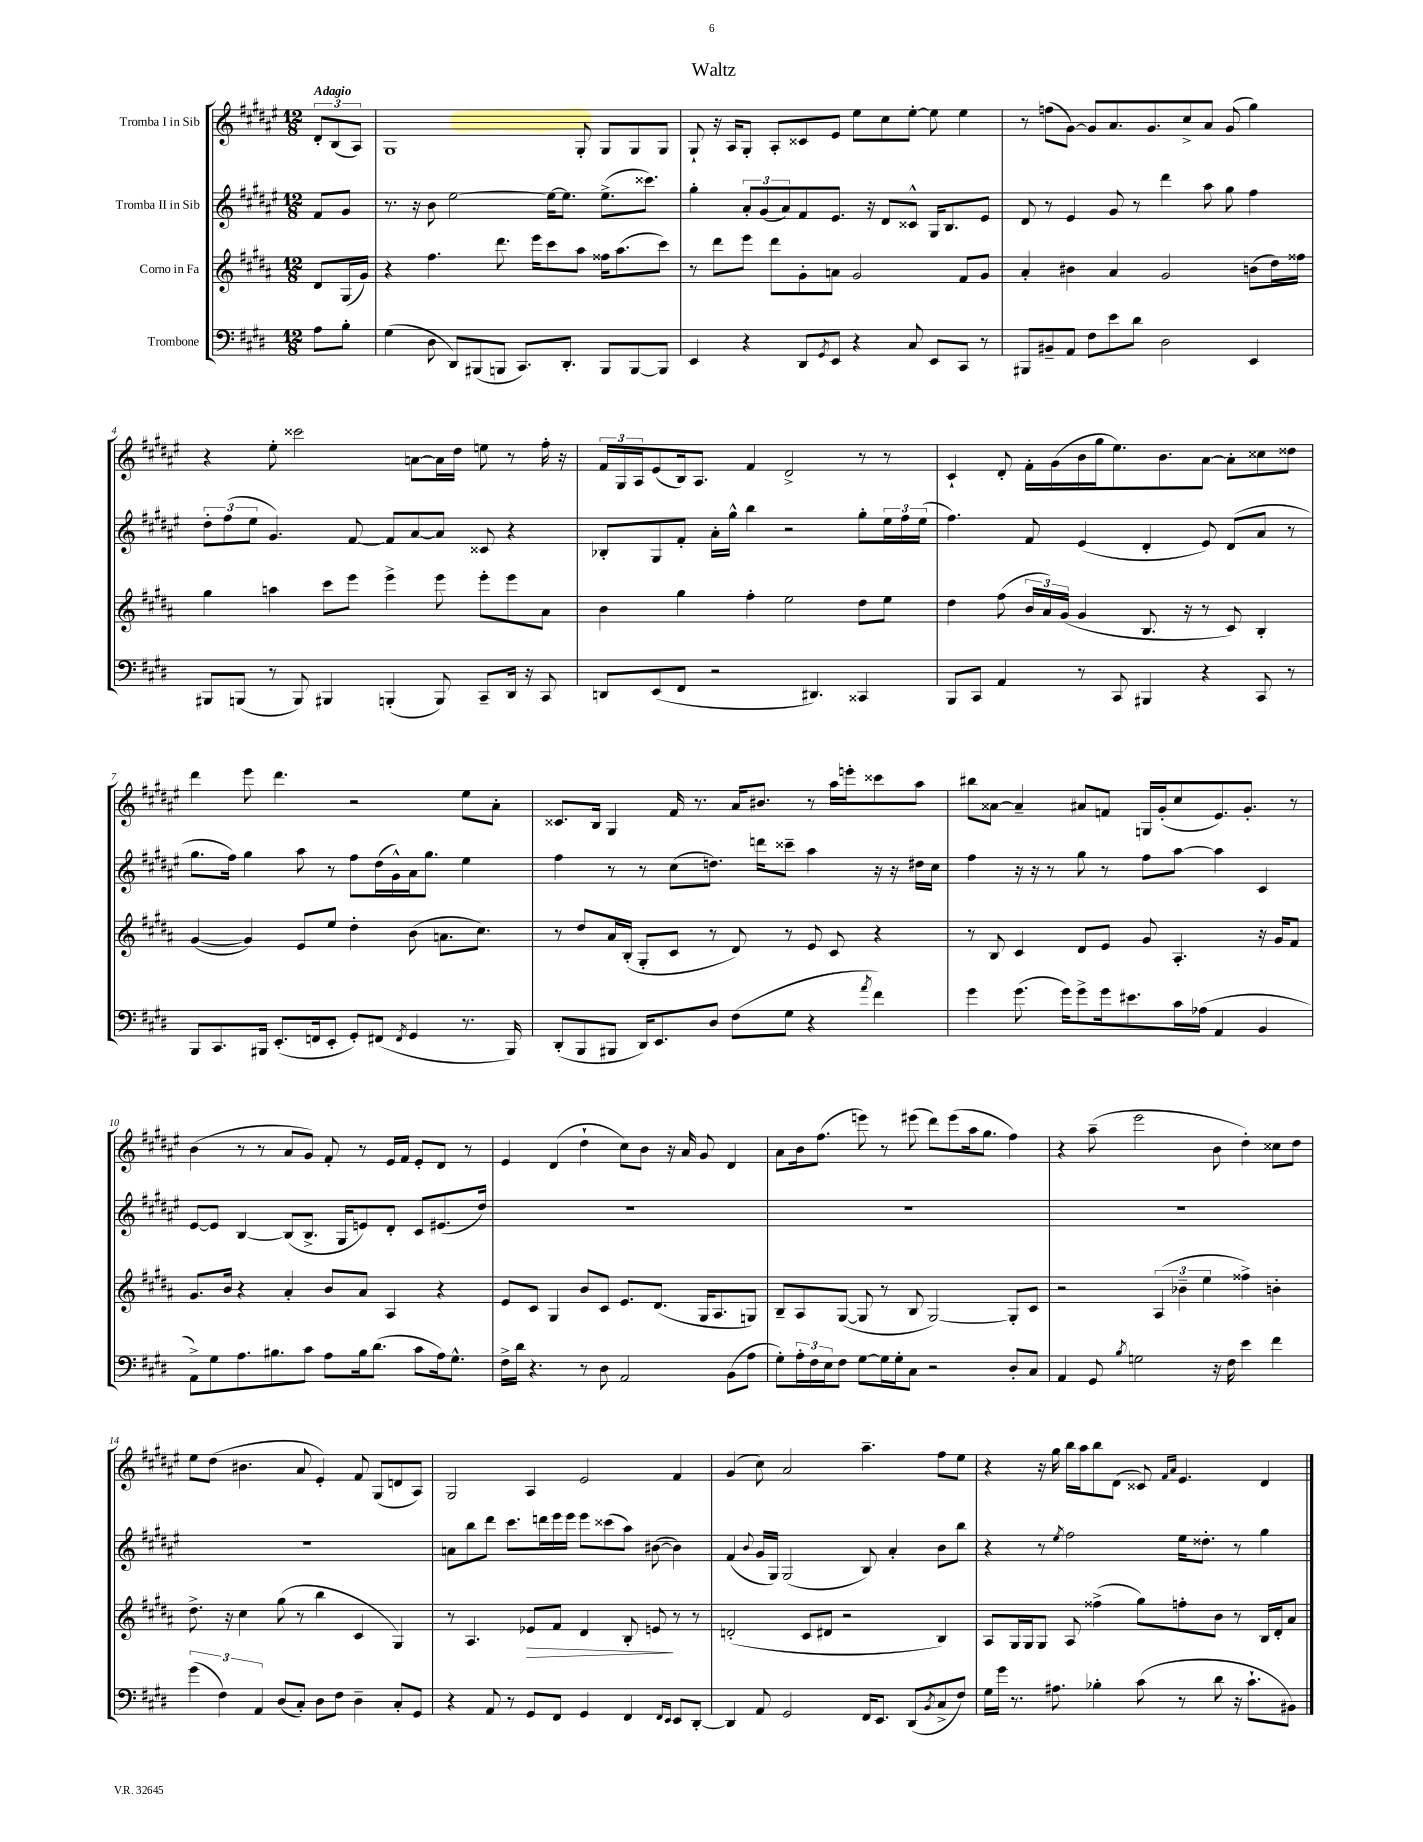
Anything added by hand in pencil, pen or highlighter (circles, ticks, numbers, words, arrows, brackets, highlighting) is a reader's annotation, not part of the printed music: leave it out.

**kern	**kern	**dynam	**kern	**kern
*part4	*part3	*part3	*part2	*part1
*staff4	*staff3	*staff3	*staff2	*staff1
*I"Trombone	*I"Corno in Fa	*	*I"Tromba II in Sib	*I"Tromba I in Sib
*clefF4	*clefG2	*	*clefG2	*clefG2
*k[f#c#g#d#]	*k[f#c#g#d#a#]	*	*k[f#c#g#d#a#e#]	*k[f#c#g#d#a#e#]
*M12/8	*M12/8	*	*M12/8	*M12/8
=	=	=	=	=
!	!	!	!	!LO:TX:a:B:t=Adagio
8A\L	8d#/L	.	8f#/L	12d#'/L
.	.	.	.	(12B/
8B'\J	(16G#/L	.	8g#/J	.
.	.	.	.	12A#/J)
.	16g#/JJ)	.	.	.
=1	=1	=1	=1	=1
(4G#\	4r	.	8.r	1G#
.	.	.	16r	.
8D#\	4.ff#\	.	8b\	.
8DD#/L)	.	.	[2ee#\	.
(8BBB#X/	.	.	.	.
8BBBn/J	8.ddd#\	.	.	.
8.CC#/L)	.	.	.	.
.	16eee\KL	.	.	.
.	8ccc#\	.	16ee#\KL_	.
8.DD#'/J	.	.	8.ee#\J]	.
.	8aa#\J	.	.	8G#'/
8BBB/L	16ff##X\KL	.	(8.ee#^\L	8G#/L
.	(8.aa#\	.	.	.
[8BBB/	.	.	.	8G#/
.	.	.	8.ccc##X\J)	.
8BBB/J]	8ccc#\J)	.	.	8G#/J
=2	=2	=2	=2	=2
4EE/	8r	.	4gg#'\	8G#`/
.	8ddd#\L	.	.	16r
.	.	.	.	16A#/KL
4r	8eee\J	.	12a#'/L	8G#'/J
.	.	.	(12g#/	.
.	8ddd#\L	.	.	8A#'/L
.	.	.	12a#/)	.
8DD#/L	8g#'\	.	8f#/	8c##X/
8qGG#/	.	.	.	.
8EE/J	8an\J	.	8.e#/J	8e#/J
4r	2g#/	.	.	8ee#\L
.	.	.	16r	.
.	.	.	8d#/L	8cc#\
8C#/	.	.	8c##X^^/J	[8ee#'\J
8EE/L	.	.	16G#/KL	8ee#\]
.	.	.	8.B/	.
8CC#/J	8f#/L	.	.	4ee#\
8r	8g#/J	.	8e#/J	.
=3	=3	=3	=3	=3
8BBB#X/L	4a#'/	.	8d#/	8r
8BB#X~/	.	.	8r	(8ffn\L
8AA/J	4b#X\	.	4e#/	[8g#\J)
8F#\L	.	.	.	8g#/L]
8e\	4a#/	.	8g#/	8.a#/
8d#\J	.	.	8r	.
.	.	.	.	8.g#/
2D#\	2g#/	.	4ddd#\	.
.	.	.	.	8cc#^/
.	.	.	8aa#\	8a#/J
.	.	.	8gg#\	(8g#/
4EE/	(8bn\L	.	4ff#\	4gg#\)
.	16dd#\L)	.	.	.
.	16ff##X\JJ	.	.	.
!!LO:LB:g=z
=4	=4	=4	=4	=4
8BBB#X/L	4gg#\	.	12dd#'\L	4r
.	.	.	(12ff#\	.
(8BBBn/J	.	.	.	.
.	.	.	12ee#\J	.
8r	4aan\	.	4.g#/)	8ee#'\
8BBB/)	.	.	.	2ccc##X\
4BBB#X/	8ccc#\L	.	.	.
.	8eee\J	.	[8f#/	.
(4BBBn'/	4eee^\	.	8f#/L]	.
.	.	.	[8a#/	[8an\L
8BBB/)	8eee\	.	8a#/J]	16a\L]
.	.	.	.	16dd#\JJ
8CC#~/L	8eee'\L	.	8c##X/	8een\
16DD#/Jk	8eee\	.	4r	8r
16r	.	.	.	.
8CC#/	8a#\J	.	.	16ff#'\
.	.	.	.	16r
=5	=5	=5	=5	=5
8DDn/L	4b\	.	8B-X'/L	24f#/LL
.	.	.	.	24G#/
.	.	.	.	24A#/J
(8EE/	.	.	8G#/	(8e#/
8FF#/J	4gg#\	.	8f#'/J	16B/k)
.	.	.	.	8.A#/J
2r	.	.	16a#'\LL	.
.	.	.	16gg#^^\JJ	.
.	4ff#'\	.	4bb\	4f#/
.	2ee\	.	2r	2d#^/
4.DD#X/)	.	.	.	.
4CC##X/	8dd#\L	.	8gg#'\L	8r
.	8ee\J	.	24ee#\L	8r
.	.	.	24ff#\	.
.	.	.	(24ee#\JJ	.
=6	=6	=6	=6	=6
8BBB/L	4dd#\	.	4.ff#\)	4c#`/
8CC#/J	.	.	.	.
4AA/	(8ff#\	.	.	8d#'/
.	24b/LL	.	8f#/	16f#'\LL
.	24a#/)	.	.	.
.	.	.	.	(16g#\
.	(24g#/JJ	.	.	.
8r	4g#/	.	(4e#/	16b\
.	.	.	.	16gg#\J
8CC#/	.	.	.	8.ee#\)
4BBB#X/	8.B/	.	4d#'/	.
.	.	.	.	8.b\
.	16r	.	.	.
4r	8r	.	8e#/)	[8a#\J
.	8c#/)	.	(8d#/L	8a#'\L]
8CC#/	4B'/	.	8a#/J	8cc##X\
8r	.	.	8r	8dd##X\J
!!LO:LB:g=z
=7	=7	=7	=7	=7
8BBB/L	([4g#/	.	8.gg#\L	4ddd#\
8.CC#/	.	.	.	.
.	.	.	16ff#\Jk)	.
.	4g#/])	.	4gg#\	8eee#\
16BBB#X/Jk	.	.	.	.
(8.EE'/L	.	.	.	4.ddd#\
.	8e/L	.	8aa#\	.
16FFn/k	.	.	.	.
8EE'/J	8ee/J	.	8r	.
8GG#'/L)	4dd#'\	.	8ff#\L	2r
(8FF#X/J	.	.	(16dd#\L	.
.	.	.	16g#^^\)	.
8qFF#/	.	.	.	.
4GG#/	(8b\	.	16a#\J	.
.	.	.	8.gg#\J	.
.	8.an\L	.	.	.
8.r	.	.	4ee#\	8ee#\L
.	8.cc#\J)	.	.	.
.	.	.	.	8a#'\J
16BBB#/)	.	.	.	.
=8	=8	=8	=8	=8
(8DD#'/L	8r	.	4ff#\	8.c##X/L
8BBB/	8dd#/L	.	.	.
.	.	.	.	16B/Jk
8BBB#X/J	16a#/L	.	8r	4G#/
.	(16B'/JJ	.	.	.
16DD#/KL)	8G#'/L	.	8r	.
8.EE/	.	.	.	.
.	8c#/J	.	(8cc#\L	16f#/
.	.	.	.	8.r
8D#/J	8r	.	8.ddn\J)	.
(8F#\L	8d#/)	.	.	16a#/KL
.	.	.	16dddn\KL	8.b#X/J
8G#\J	8r	.	8ccc##X~\J	.
4r	8e/	.	4aa#\	8r
.	8c#/	.	.	16aa#\LL
.	.	.	.	16eeen'\J
8qa/	.	.	.	.
4f#\)	4r	.	16r	8ccc##X\
.	.	.	16r	.
.	.	.	16dd#X\LL	8aa#\J
.	.	.	16cc#\JJ	.
=9	=9	=9	=9	=9
4g#\	8r	.	4ff#\	8bb#X\L
.	8B/	.	.	[8a##X\J
(8.g#\	4c#/	.	16r	4a##~/]
.	.	.	16r	.
.	.	.	8r	.
16g#\KL)	.	.	.	.
8g#^\	8d#/L	.	8gg#\	8a#X/L
16g#\k	8e/J	.	8r	8fn/J
8.e#X\	.	.	.	.
.	8g#/	.	8ff#\L	16Gn/LL
.	.	.	.	(16g#'/J
16c#\L	4.A#'/	.	[8aa#\J	8cc#/
(16A-X\JJ	.	.	.	.
4AA/	.	.	4aa#\]	8.e#/)
.	.	.	.	8.g#'/J
4BB/	16r	.	4c#/	.
.	16g#/KL	.	.	.
.	8f#/J	.	.	8r
!!LO:LB:g=z
=10	=10	=10	=10	=10
8AA^\L)	8.g#/L	.	[8e#/L	(4b\
8G#\	.	.	8e#/J]	.
.	16b/Jk	.	.	.
8.A\	4r	.	[4B/	8r
.	.	.	.	8r
8.B#X\	.	.	.	.
.	4a#'/	.	(8B/L]	8a#/L
8c#\J	.	.	8.B^/J	8g#/J)
8A\L	8b/L	.	.	8f#'/
.	.	.	16G#/KL	.
16B#\k	8a#/J	.	8en/)	8r
(8.d#\J	.	.	.	.
.	4A#/	.	8d#'/J	16e#/LL
.	.	.	.	16f#/JJ
8c#\L	.	.	8c#/L	8e#'/L
16A\k)	4r	.	(8.e#X/	8d#/J
8.G#^^\J	.	.	.	.
.	.	.	.	8r
.	.	.	16dd#/Jk)	.
=11	=11	=11	=11	=11
16F#^\LL	8e/L	.	1.r	4e#/
16d#\JJ	.	.	.	.
4.r	8c#/J	.	.	.
.	4G#/	.	.	(4d#/
8r	8b/L	.	.	4dd#`\
8D#\	8c#/J	.	.	.
2AA/	8.e/L	.	.	8cc#\L)
.	.	.	.	8b\J
.	(8.d#/J	.	.	.
.	.	.	.	16r
.	.	.	.	16a#/
.	16G#/KL	.	.	8g#/
.	8.A#/	.	.	.
(8BB\L	.	.	.	4d#/
8A\J	8Gn/J)	.	.	.
=12	=12	=12	=12	=12
8G#'\L)	8B~/L	.	1.r	8a#\L
24A'\L	8A#/	.	.	16b\k
24F#\	.	.	.	.
.	.	.	.	(8.ff#\J
24E\J	.	.	.	.
8F#\J	([8G#/J	.	.	.
[8G#\L	8G#/]	.	.	8eeen\)
16G#\L]	8r	.	.	8r
16G#'\J	.	.	.	.
8C#\J	8B/	.	.	(8eee#X\
2r	[2G#/)	.	.	8ddd#\L)
.	.	.	.	(8eee#\
.	.	.	.	16aa#\k
.	.	.	.	8.gg#\J
8D#'/L	8G#'/L]	.	.	4ff#\)
8C#/J	8c#/J	.	.	.
=13	=13	=13	=13	=13
4AA/	2r	.	1.r	4r
8GG#/	.	.	.	(8aa#~\
8qB/	.	.	.	.
2Gn\	.	.	.	2eee#\
.	(6A#/	.	.	.
.	6b-X~\	.	.	.
.	6ee\	.	.	.
16r	.	.	.	8b\
16F#\	.	.	.	.
4e\	4ff##X^\)	.	.	4dd#'\)
4f#\	4bn'\	.	.	8cc##X\L
.	.	.	.	8dd#\J
!!LO:LB:g=z
=14	=14	=14	=14	=14
(6g#\	8.dd#^\	.	1.r	8ee#\L
.	.	.	.	(8dd#\J
6F#\)	.	.	.	.
.	16r	.	.	.
.	4cc#\	.	.	4.b#X\
6AA/	.	.	.	.
(8D#/L	(8gg#\	.	.	.
8C#'/J)	8r	.	.	8a#/
8D#\L	4bb\	.	.	4e#'/)
8F#\J	.	.	.	.
4D#~\	4c#/	.	.	8f#/
.	.	.	.	(8G#/L
8C#'/L	4G#/)	.	.	8dn/
8GG#/J	.	.	.	8A#/J)
=15	=15	=15	=15	=15
4r	8r	.	8an\L	2G#/
.	4.A#/	.	8bb\	.
8AA/	.	.	8ddd#\J	.
8r	.	.	8.ccc#\L	.
!	!	!LO:HP:b	!	!
8GG#/L	8e-X/L	>	.	4A#/
.	.	.	16dddn\L	.
8FF#/J	8f#/J	.	16eee#\	.
.	.	.	16eee#\JJ	.
4GG#/	4d#/	.	8eee#\L	2e#/
.	.	.	(8ccc##X\	.
4FF#/	8B'/	.	8aa#\J)	.
.	8en/	.	([8b#X\	.
16qqFF#/LL	.	.	.	.
16qqEE/JJ	.	.	.	.
8EE/L	8r	]	4b#\])	4f#/
[8DD#'/J	8r	.	.	.
=16	=16	=16	=16	=16
4DD#/]	(2dn'/	.	(4f#/	(4g#/
.	.	.	8qqb/	.
8AA/	.	.	16g#/LL	8cc#\)
.	.	.	16G#/JJ)	.
2GG#/	.	.	(2G#/	2a#/
.	8c#/L	.	.	.
.	8d#X/J	.	.	.
.	2r	.	.	.
16FF#/KL	.	.	8B/)	4.aa#~\
8.EE/J	.	.	.	.
.	.	.	4a#'/	.
(8DD#/L	.	.	.	.
8qBB/	.	.	.	.
8C#^/	4B/)	.	8b\L	8ff#\L
8F#/J)	.	.	8bb\J	8ee#\J
=17	=17	=17	=17	=17
16G#\LL	8A#/L	.	4r	4r
16g#\JJ	.	.	.	.
8.r	16G#/L	.	.	.
.	16G#/J	.	.	.
.	8G#/J	.	8r	16r
8.A#X\	.	.	.	16gg#\
.	.	.	8qee#/	.
.	8A#/	.	2ff#\	16bb\LL
.	.	.	.	16aa#\J
4B-X'\	(4ff##X^\	.	.	8bb\
.	.	.	.	(8d#\J
(8c#\	8gg#\L)	.	.	8c##X/)
.	.	.	.	16qqf#/LL
.	.	.	.	16qqa#/JJ
8r	8ffn'\	.	16ee#\KL	4.e#/
.	.	.	8.dd##X'\J	.
8d#\	8b\J	.	.	.
16r	8r	.	8r	.
8.c#`\L	.	.	.	.
.	16B/LL	.	4gg#\	4d#/
.	16d#'/J	.	.	.
8BB#X\J)	8a#/J	.	.	.
==	==	==	==	==
*-	*-	*-	*-	*-
